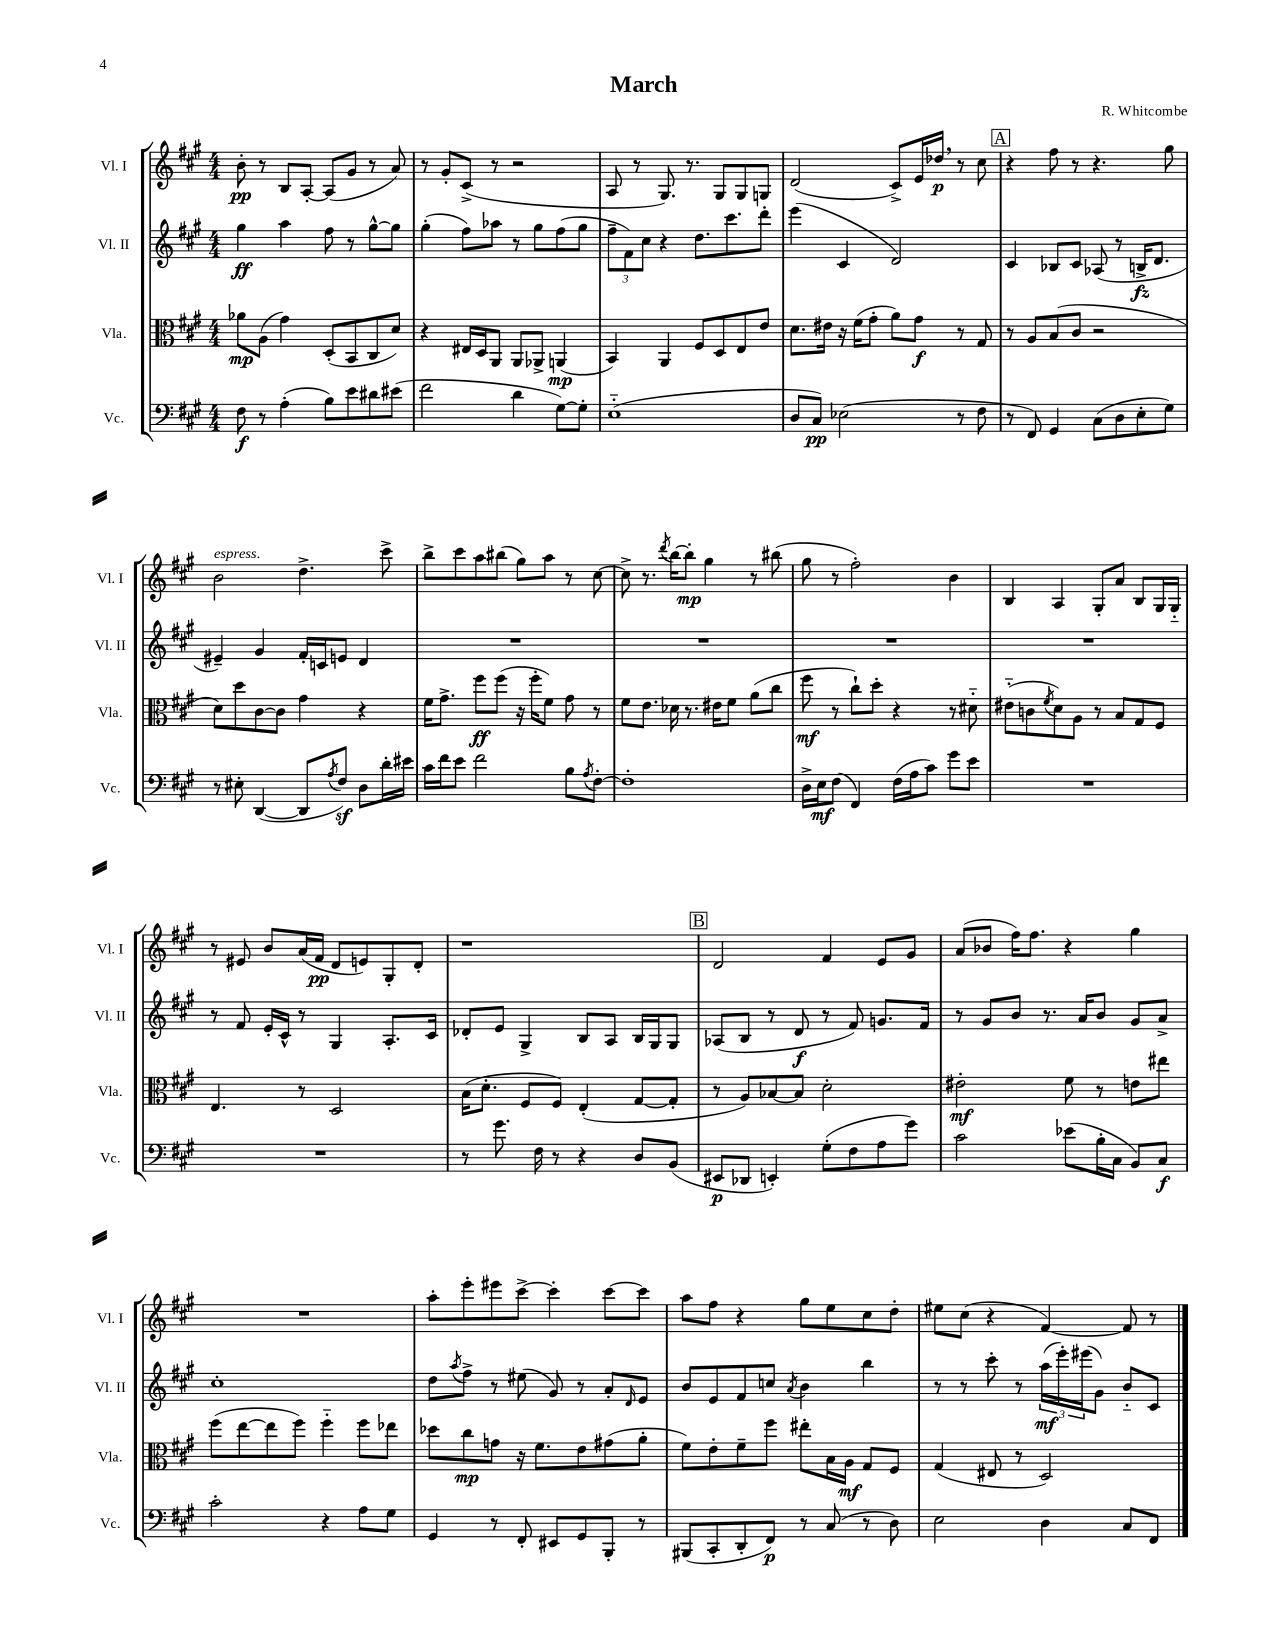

**kern	**kern	**kern	**kern
*staff4	*staff3	*staff2	*staff1
*clefF4	*clefC3	*clefG2	*clefG2
*k[f#c#g#]	*k[f#c#g#]	*k[f#c#g#]	*k[f#c#g#]
*M4/4	*M4/4	*M4/4	*M4/4
8F#\	8a-\L	4gg#\	8b'\
8r	(8A\J	.	8r
(4A'\	4g#\)	4aa\	8B/L
.	.	.	[8A'/J
8B\L)	(8D'/L	8ff#\	(8A/]L
8e\	8BB/	8r	8g#/J
8d#\	8C#/	[8gg#^^\L	8r
(8e#\J	8d/J)	8gg#\]J	8a/)
=	=	=	=
2f#\	4r	(4gg#'\	8r
.	.	.	8g#'/L
.	16E#/LL	8ff#\L)	(8c#^/J
.	16D/J	.	.
.	8AA/J	8aa-\J	8r
4d\	8AA/L	8r	2r
.	8AA-^/J	8gg#\L	.
[8G#\L)	(4AA/	(8ff#\	.
8G#'\]J	.	8gg#\J	.
=	=	=	=
(1E'~	4BB/)	12ff#~\L	8A/
.	.	12f#\)	.
.	.	.	8r
.	.	12cc#\J	.
.	4AA/	4r	8.G#/)
.	.	.	8.r
.	8F#/L	8.dd\L	.
.	8D/	.	8G#/L
.	.	8.ccc#\	.
.	8E/	.	8G#/
.	8e/J	8ddd'\J	8G/J
=	=	=	=
8D/L	8.d\L	(4eee\	(2d/
8C#/J)	.	.	.
.	16e#\Jk	.	.
(2E-\	16r	4c#/	.
.	(16f#\LK	.	.
.	8g#'\J	.	.
.	8a\L)	2d/)	8c#^/L)
.	8g#\J	.	16e/L
.	.	.	16dd-/JJ
8r	8r	.	8r
8F#\	8G#/	.	8cc#\
=	=	=	=
8r	8r	4c#/	4r
8FF#/)	8A/L	.	.
4GG#/	(8B/	8B-/L	8ff#\
.	8c#/J	8c#/J	8r
(8C#\L	2r	(8A-/	4.r
8D\	.	8r	.
8E'\	.	16B^/LK	.
.	.	8.d/J	.
8G#\J)	.	.	8gg#\
=	=	=	=
8r	8d\L)	4e#~/)	2b\
8E#'\	8dd\	.	.
([4DD/	[8c#\	4g#/	.
.	8c#\]J	.	.
8DD/]L	4g#\	16f#'/LL	4.dd^\
.	.	16c/J	.
8qA/	.	.	.
8F#/J)	.	8e/J	.
8D\L	4r	4d/	.
16d'\L	.	.	8ccc#^\
16e#\JJ	.	.	.
=	=	=	=
16c#\LL	16f#\LK	1r	8bb^\L
16f#\J	8.g#^\J	.	.
8e\J	.	.	8ccc#\
2f#\	8ff#\L	.	8aa\
.	(8ff#\J	.	(8bb#\J
.	16r	.	8gg#\L)
.	16ff#'\LK	.	.
.	8f#\J)	.	8aa\J
8B\L	8g#\	.	8r
8qA/	.	.	.
[8F#'\J	8r	.	[8cc#\
=	=	=	=
1F#']	8f#\L	1r	8cc#^\]
.	8.e\J	.	8.r
.	.	.	8qddd/
.	16d-\	.	[16bb\LK
.	8.r	.	8bb'\]J
.	.	.	4gg#\
.	16e#\LK	.	.
.	8f#\J	.	.
.	(8a\L	.	8r
.	8cc#\J	.	(8bb#\
=	=	=	=
16D^\LL	8ff#\	1r	8gg#\
16E\J	.	.	.
(8F#\J	8r	.	8r
4FF#/)	8cc#`\L)	.	2ff#'\)
.	8dd'\J	.	.
(16F#\LL	4r	.	.
16A\J	.	.	.
8c#\J)	.	.	.
8g#\L	8r	.	4b\
8e\J	8d#'~\	.	.
=	=	=	=
1r	(8e#'~\L	1r	4B/
.	8c\	.	.
.	8qf#/	.	.
.	8d\)	.	4A/
.	8A\J	.	.
.	8r	.	8G#'/L
.	8B/L	.	8a/J
.	8G#/	.	8B/L
.	8F#/J	.	16G#/L
.	.	.	16G#'~/JJ
=	=	=	=
1r	4.E/	8r	8r
.	.	8f#/	8e#/
.	.	16e'/LL	8b/L
.	.	16c#^^/JJ	.
.	8r	8r	(16a/L
.	.	.	16f#/JJ
.	2D/	4G#/	8d/L
.	.	.	8e/)
.	.	8.A'/L	8G#'/
.	.	.	8d'/J
.	.	16c#/Jk	.
=	=	=	=
8r	(16B\LK	8d-'/L	1r
.	8.d'\J	.	.
8.g#\	.	8e/J	.
.	8F#/L	4G#^/	.
16F#\	.	.	.
8r	8F#/J)	.	.
4r	(4E'/	8B/L	.
.	.	8A/J	.
8D/L	[8G#/L	16B/LL	.
.	.	16G#/J	.
(8BB/J	8G#'/]J	8G#/J	.
=	=	=	=
8EE#/L	8r	(8A-/L	2d/
8DD-/J	8A/L)	8B/J	.
4EE'/)	[8B-/	8r	.
.	8B-/]J	8d/	.
(8G#'\L	2d'\	8r	4f#/
8F#\	.	8f#/)	.
8A\	.	8.g/L	8e/L
8g#\J)	.	.	8g#/J
.	.	16f#/Jk	.
=	=	=	=
2c#\	2e#'\	8r	(8a/L
.	.	8g#/L	8b-/J
.	.	8b/J	16ff#\LK)
.	.	.	8.ff#\J
.	.	8.r	.
(8e-\L	8f#\	.	4r
.	.	16a/LK	.
16B'\L	8r	8b/J	.
16C#\JJ	.	.	.
8BB/L)	8e\L	8g#/L	4gg#\
8C#/J	8ee#\J	8a^/J	.
=	=	=	=
2c#'\	(8ff#\L	1cc#'	1r
.	[8ee\	.	.
.	8ee\]	.	.
.	8ff#\J)	.	.
4r	4ff#'~\	.	.
8A\L	8ff#\L	.	.
8G#\J	8ee-\J	.	.
=	=	=	=
4GG#/	8dd-\L	8dd\L	8aa'\L
.	.	8qaa/	.
.	8cc#\	8ff#^\J	8eee'\
8r	8g\J	8r	8eee#\
8FF#'/	16r	(8ee#\	[8ccc#^\J
.	8.f#\L	.	.
8EE#/L	.	8g#/)	4ccc#'\]
8GG#/	8e\	8r	.
8BBB'/J	(8g#\	8a'/L	[8ccc#\L
.	.	16qqd/	.
8r	8a'\J	8e/J	8ccc#\]J
=	=	=	=
(8BBB#/L	8f#\L)	8b/L	8aa\L
8CC#'/	8e'\	8e/	8ff#\J
8DD'/	8f#~\	8f#/	4r
8FF#/J)	8ff#\J	8cc/J	.
.	.	8qa/	.
8r	8ee#'\L	4b\	8gg#\L
(8C#/	16B\L	.	8ee\
.	16A\JJ	.	.
8r	8G#/L	4bb\	8cc#\
8D\)	8F#/J	.	8dd'\J
=	=	=	=
2E\	(4G#/	8r	8ee#\L
.	.	8r	(8cc#\J
.	8E#/	8ccc#'\	4r
.	8r	8r	.
4D\	2D/)	(24aa\LL	[4f#/)
.	.	24eee'\)	.
.	.	(24eee#\J	.
.	.	8g#\J)	.
8C#/L	.	8b'~/L	8f#/]
8FF#/J	.	8c#/J	8r
==	==	==	==
*-	*-	*-	*-
